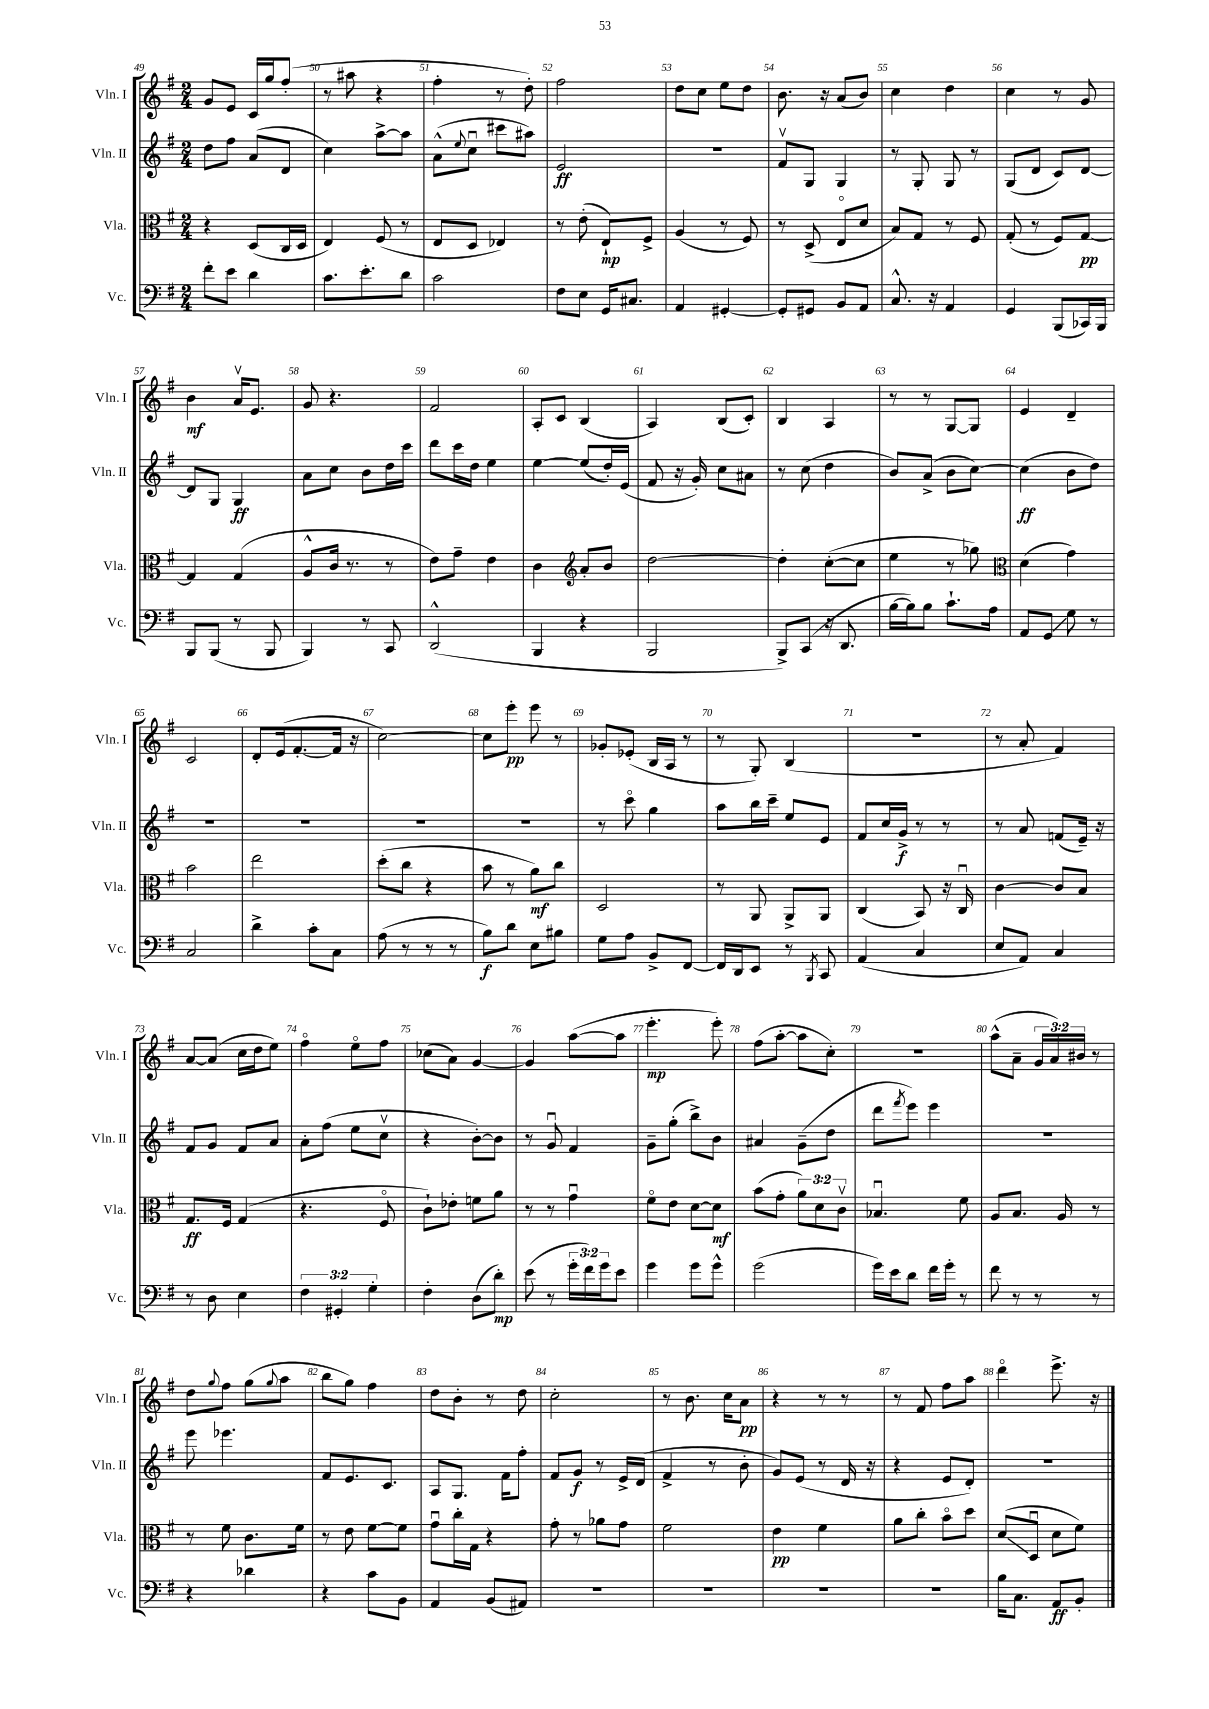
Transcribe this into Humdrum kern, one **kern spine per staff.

**kern	**kern	**kern	**kern
*staff4	*staff3	*staff2	*staff1
*clefF4	*clefC3	*clefG2	*clefG2
*k[f#]	*k[f#]	*k[f#]	*k[f#]
*M2/4	*M2/4	*M2/4	*M2/4
8f#'\L	4r	8dd\L	8g/L
8e\J	.	8ff#\J	8e/J
4d\	(8D/L	(8a/L	16c/LL
.	.	.	16gg/J
.	16C/L	8d/J	(8ff#'/J
.	16D/JJ	.	.
=	=	=	=
8.c\L	4E/)	4cc\)	8r
.	.	.	8aa#\
8.e'\	.	.	.
.	(8F#/	[8aa^\L	4r
8d\J	8r	8aa\]J	.
=	=	=	=
2c\	8E/L	(8a^^\L	4ff#'\
.	.	8qqee/	.
.	8D/J	8ccu\J	.
.	4E-/)	8ccc#\L	8r
.	.	8aa#\J)	8dd'\)
=	=	=	=
8F#\L	8r	2e/	2ff#\
8E\J	(8e'\	.	.
16GG/LK	8E`/L)	.	.
8.C#/J	.	.	.
.	8F#^/J	.	.
=	=	=	=
4AA/	(4A/	2r	8dd\L
.	.	.	8cc\J
[4GG#'/	8r	.	8ee\L
.	8F#/)	.	8dd\J
=	=	=	=
8GG#'/]L	8r	8f#v/L	8.b\
8GG#/J	(8D^/	8G/J	.
.	.	.	16r
8BB/L	8Eo/L	4G/	(8a/L
8AA/J	8d/J	.	8b/J)
=	=	=	=
8.C^^/	8B/L)	8r	4cc\
.	8G/J	8G'/	.
16r	.	.	.
4AA/	8r	8G/	4dd\
.	8F#/	8r	.
=	=	=	=
4GG/	(8G'/	(8G/L	4cc\
.	8r	8d/J	.
(8BBB/L	8F#/L)	8c/L)	8r
16CC-/L)	[8G/J	[8d/J	8g/
16BBB/JJ	.	.	.
=	=	=	=
8BBB/L	4G/]	8d/]L	4b\
(8BBB/J	.	8G/J	.
8r	(4G/	4G/	16av/LK
.	.	.	8.e/J
8BBB/	.	.	.
=	=	=	=
4BBB/)	8A^^/L	8a\L	8g/
.	16c/Jk	8cc\J	4.r
.	8.r	.	.
8r	.	8b\L	.
8CC/	8r	16dd\L	.
.	.	16ccc\JJ	.
=	=	=	=
(2DD^^/	8e\L)	8ddd\L	2f#/
.	8g~\J	16ccc\L	.
.	.	16dd\JJ	.
.	4e\	4ee\	.
=	=	=	=
4BBB/	4c\	[4ee\	8A'/L
.	.	.	8c/J
*	*clefG2	*	*
4r	8a'/L	(8ee/]L	(4B/
.	8b/J	16dd'/L)	.
.	.	(16e/JJ	.
=	=	=	=
2BBB/	[2dd\	8f#/	4A/)
.	.	16r	.
.	.	16g'/)	.
.	.	8cc\L	(8B/L
.	.	8a#\J	8c'/J)
=	=	=	=
8BBB^/L)	4dd'\]	8r	4B/
(8CC/J	.	(8cc\	.
16r	([8cc'\L	4dd\	4A/
8.DD/	.	.	.
.	8cc\]J	.	.
=	=	=	=
[16B\LL	4ee\	8b/L)	8r
16B\]J)	.	.	.
8B\J	.	(8a^/J	8r
8.c`\L	8r	8b\L	[8G/L
.	8gg-\)	[8cc\J)	8G/]J
16A\Jk	.	.	.
=	=	=	=
*	*clefC3	*	*
8AA/L	(4d\	(4cc\]	4e/
8GG/J	.	.	.
8G\	4g\)	8b\L	4d~/
8r	.	8dd\J)	.
=	=	=	=
2C/	2b\	2r	2c/
=	=	=	=
4d^\	2ee\	2r	8d'/L
.	.	.	(16e/k
.	.	.	[8.f#'/
8c'\L	.	.	.
8C\J	.	.	16f#/]Jk
.	.	.	16r
=	=	=	=
(8A\	(8dd'\L	2r	[2cc\)
8r	8cc\J	.	.
8r	4r	.	.
8r	.	.	.
=	=	=	=
8B\L)	8b\	2r	8cc\]L
8d\J	8r	.	8eee'\J
8E\L	8a\L)	.	8eee\
8B#\J	8cc\J	.	8r
=	=	=	=
8G\L	2D/	8r	8g-'/L
8A\J	.	8ccco\	(8e-'/J
8BB^/L	.	4gg\	16B/LL
.	.	.	16A/JJ
[8FF#/J	.	.	8r
=	=	=	=
16FF#/]LL	8r	8aa\L	8r
16DD/J	.	.	.
8EE/J	8AA/	16bb\L	8G'/)
.	.	16ccc~\JJ	.
8r	8AA^/L	8ee/L	(4B/
8qBBB/	.	.	.
8CC/	8AA/J	8e/J	.
=	=	=	=
(4AA/	(4C/	8f#/L	2r
.	.	16cc/L	.
.	.	16g^/JJ	.
4C/	8BB/)	8r	.
.	16r	8r	.
.	16Cu/	.	.
=	=	=	=
8E/L	[4c\	8r	8r
8AA/J)	.	8a/	8a'/
4C/	8c/]L	(8f/L	4f#/)
.	8B/J	16e~/Jk)	.
.	.	16r	.
=	=	=	=
8r	8.G/L	8f#/L	[8a/L
8D\	.	8g/J	(8a/]J
.	16F#/Jk	.	.
4E\	(4G/	8f#/L	16cc\LL
.	.	.	16dd\J
.	.	8a/J	8ee\J)
=	=	=	=
6F#\	4.r	8a'\L	4ff#o\
.	.	(8ff#\J	.
6GG#'/	.	.	.
.	.	8ee\L	8eeo\L
6G'\	.	.	.
.	8F#o/	8ccv\J	8ff#\J
=	=	=	=
4F#'\	8c`\L)	4r	(8cc-\L
.	8e-'\J	.	8a\J)
(8D\L	8f\L	[8b'\L)	[4g/
8d'\J)	8a\J	8b\]J	.
=	=	=	=
(8e\	8r	8r	4g/]
8r	8r	8gu/	.
24g'\LL	4gu\	4f#/	([8aa\L
24f#\)	.	.	.
24g\J	.	.	.
8e\J	.	.	8aa\]J
=	=	=	=
4g\	8f#o\L	8g~\L	4.eee'\
.	8e\J	(8gg'\J	.
8g\L	[8d\L	8bb^\L)	.
8g^^\J	8d\]J	8b\J	8eee'\)
=	=	=	=
(2g\	(8b\L	4a#/	(8ff#\L
.	8g'\J	.	[8aa'\J
.	12a\L)	(8g~\L	8aa\]L
.	12d\	.	.
.	.	8dd\J	8cc'\J)
.	12cv\J	.	.
=	=	=	=
16g\LL)	4.B-u/	8ddd\L	2r
16e\J	.	.	.
.	.	8qfff#/	.
8d\J	.	8eee\J)	.
16f#\LL	.	4eee\	.
16g'\JJ	.	.	.
8r	8f#\	.	.
=	=	=	=
8f#\	8A/L	2r	(8aa^^\L
8r	8.B/J	.	8a~\J
8r	.	.	24g/LL
.	.	.	24a/)
.	16A/	.	.
.	.	.	24b#/JJ
8r	8r	.	8r
=	=	=	=
4r	8r	8eee\	8dd\L
.	.	.	8qqgg/
.	8f#\	4.eee-\	8ff#\J
4d-\	8.c\L	.	(8gg\L
.	.	.	8qqgg/
.	.	.	8aa\J
.	16f#\Jk	.	.
=	=	=	=
4r	8r	8f#/L	8bb\L
.	8e\	8.e/	8gg\J)
8c\L	[8f#\L	.	4ff#\
.	.	8.c/J	.
8BB\J	8f#\]J	.	.
=	=	=	=
4AA/	8gu\L	8A/L	8dd\L
.	16cc'\L	8.G/J	8b'\J
.	16G\JJ	.	.
(8BB/L	4r	.	8r
.	.	16f#\LK	.
8AA#/J)	.	8ff#'\J	8dd\
=	=	=	=
2r	8g'\	8f#/L	2cc'\
.	8r	8g/J	.
.	8a-\L	8r	.
.	8g\J	16e^/LL	.
.	.	(16d/JJ	.
=	=	=	=
2r	2f#\	4f#^/	8r
.	.	.	8.b\
.	.	8r	.
.	.	.	16cc\LK
.	.	8b'\	8a\J
=	=	=	=
2r	4e\	8g/L)	4r
.	.	(8e/J	.
.	4f#\	8r	8r
.	.	16d/	8r
.	.	16r	.
=	=	=	=
2r	8a\L	4r	8r
.	8cc'\J	.	8f#/
.	8bo\L	8e/L	8ff#\L
.	8dd\J	8d'/J)	8aa\J
=	=	=	=
16B\LK	(8d/L	2r	4dddo\
8.C\J	.	.	.
.	8Du/J	.	.
8AA/L	8d\L	.	8.eee^\
8BB'/J	8f#\J)	.	.
.	.	.	16r
==	==	==	==
*-	*-	*-	*-
